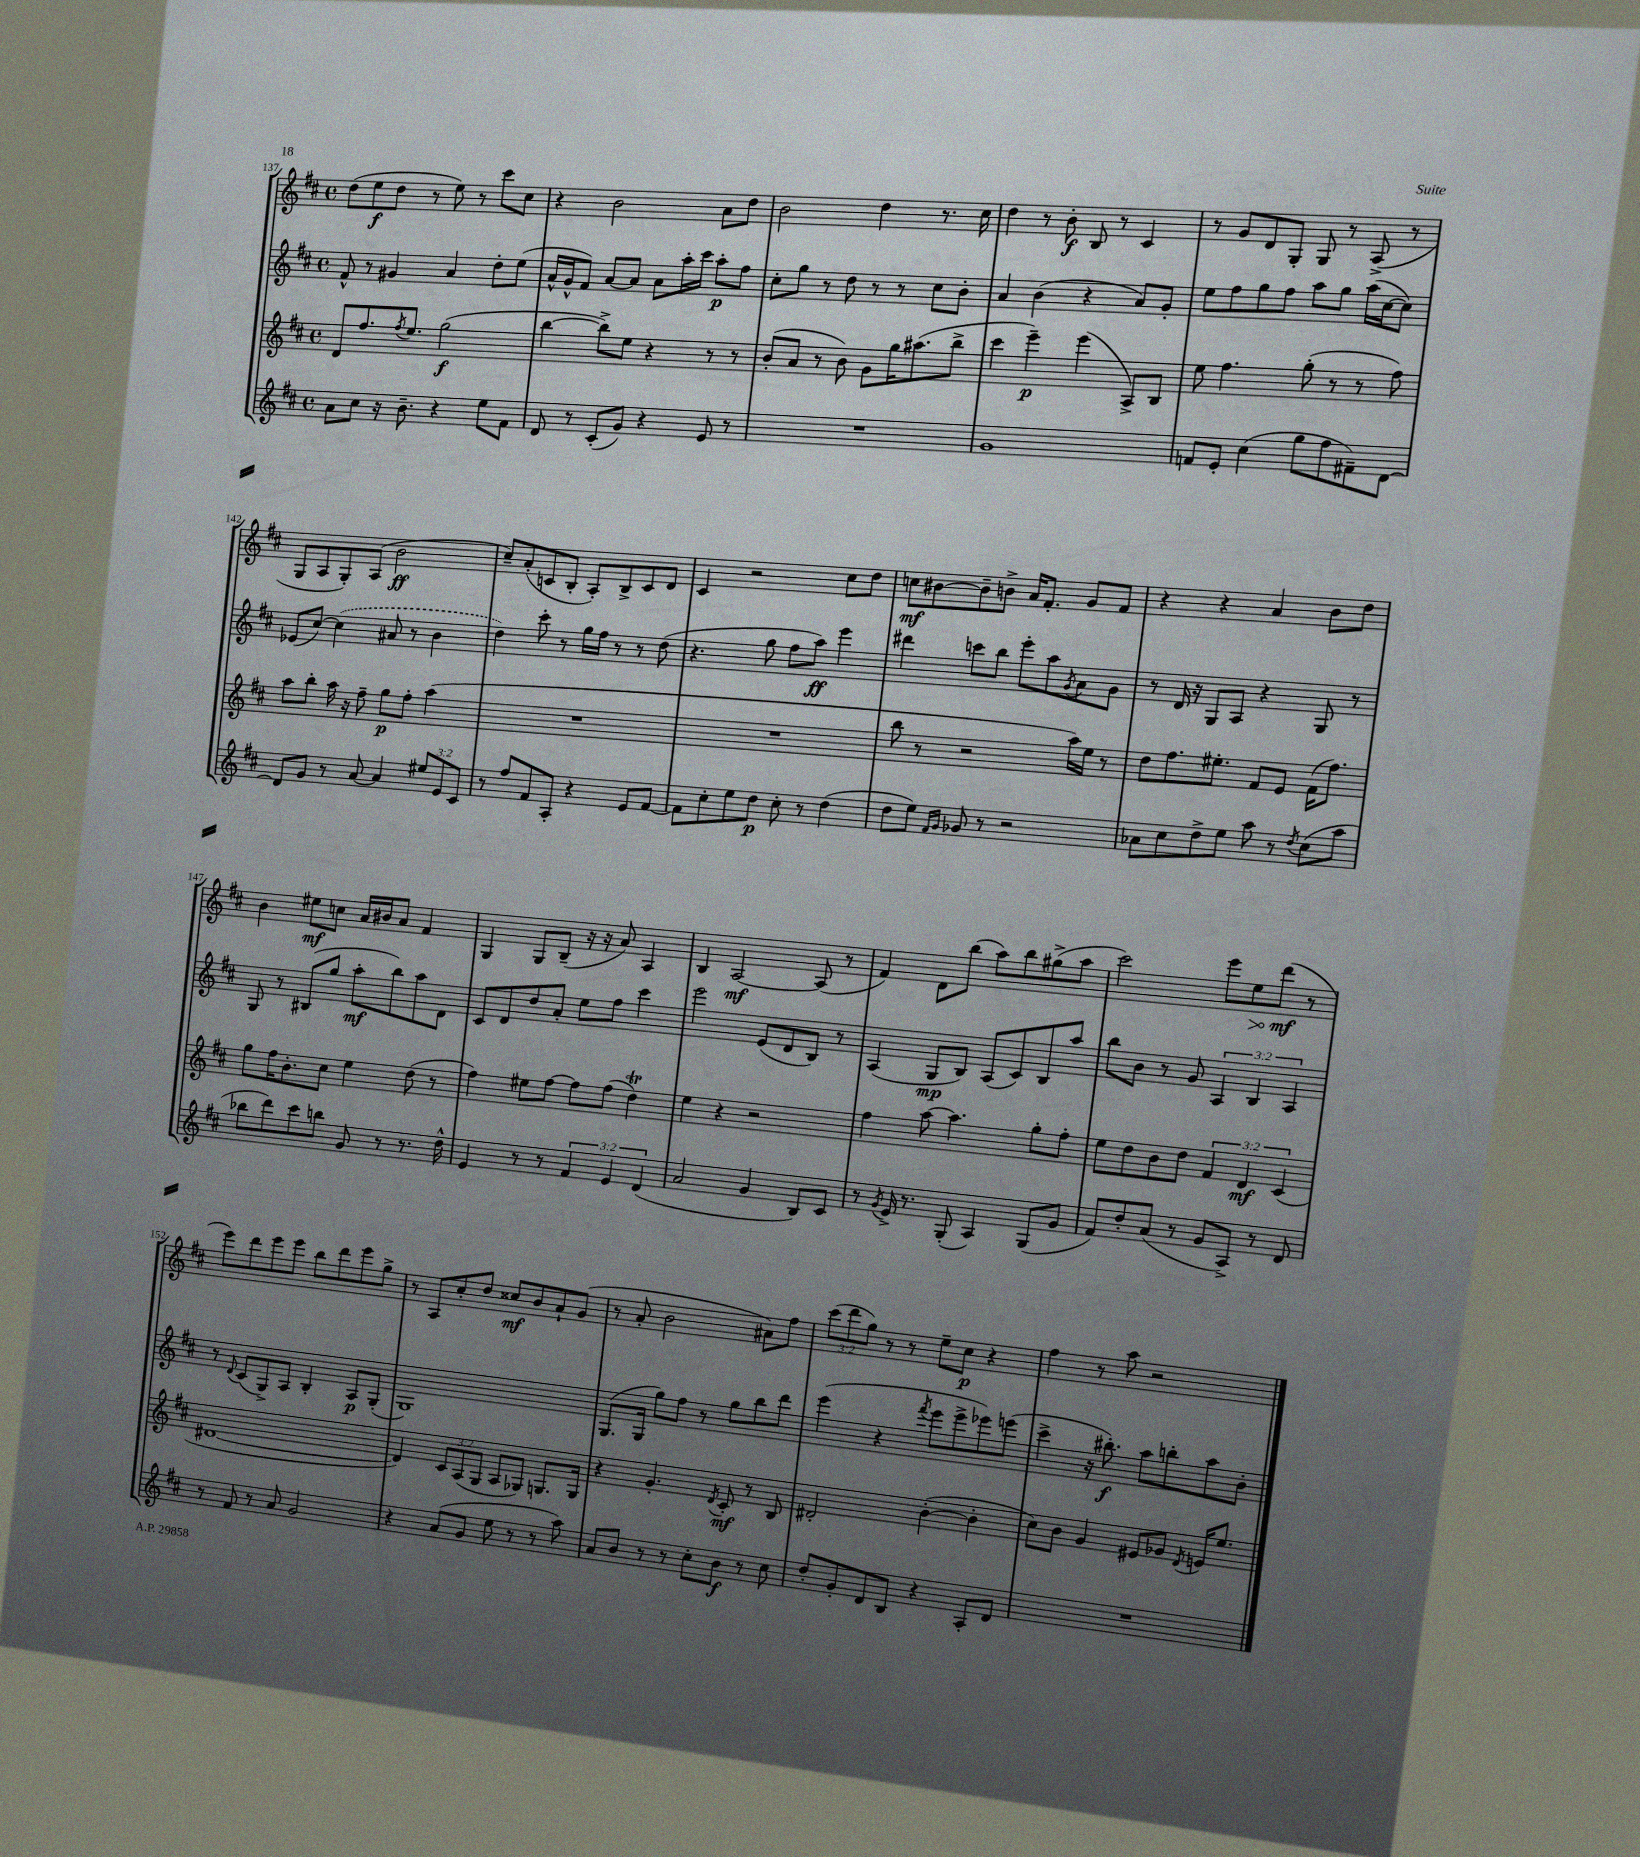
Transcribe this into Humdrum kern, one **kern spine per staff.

**kern	**dynam	**kern	**dynam	**kern	**dynam	**kern	**dynam
*part4	*part4	*part3	*part3	*part2	*part2	*part1	*part1
*staff4	*staff4	*staff3	*staff3	*staff2	*staff2	*staff1	*staff1
*clefG2	*	*clefG2	*	*clefG2	*	*clefG2	*
*k[f#c#]	*	*k[f#c#]	*	*k[f#c#]	*	*k[f#c#]	*
*M4/4	*	*M4/4	*	*M4/4	*	*M4/4	*
*met(c)	*	*met(c)	*	*met(c)	*	*met(c)	*
=137	=137	=137	=137	=137	=137	=137	=137
8a\L	.	8d/L	.	8f#^^/	.	(8dd\L	.
8cc#\J	.	8.ff#/	.	8r	.	8ee\	f
16r	.	.	.	4g#X/	.	8dd\J	.
.	.	8qff#/	.	.	.	.	.
8.b~\	.	8.ee/J	.	.	.	.	.
.	.	.	.	.	.	8r	.
4r	.	(2gg\	f	4a/	.	8ee\)	.
.	.	.	.	.	.	8r	.
8ee\L	.	.	.	8dd'\L	.	8ccc#\L	.
8f#\J	.	.	.	(8ee\J	.	8cc#\J	.
=138	=138	=138	=138	=138	=138	=138	=138
8d/	.	[4bb\	.	16a^^/LL	.	4r	.
.	.	.	.	16g^^/J	.	.	.
8r	.	.	.	8f#/J)	.	.	.
(8c#'/L	.	8bb^\L])	.	[8a/L	.	2b\	.
8g/J)	.	8ee\J	.	8a/J]	.	.	.
4r	.	4r	.	8a\L	.	.	.
.	.	.	.	16aa'\L	.	.	.
.	.	.	.	16ccc#\JJ	.	.	.
8e/	.	8r	.	8aa'\L	p	8a\L	.
8r	.	8r	.	8ff#\J	.	8dd\J	.
=139	=139	=139	=139	=139	=139	=139	=139
1r	.	(8b'/L	.	8cc#'\L	.	2b\	.
.	.	8a/J	.	8gg\J	.	.	.
.	.	8r	.	8r	.	.	.
.	.	8b\)	.	8dd\	.	.	.
.	.	8g\L	.	8r	.	4dd\	.
.	.	16gg\K	.	8r	.	.	.
.	.	(8.aa#X\	.	.	.	.	.
.	.	.	.	8cc#\L	.	8.r	.
.	.	8bb^\J	.	8b'\J	.	.	.
.	.	.	.	.	.	16cc#\	.
=140	=140	=140	=140	=140	=140	=140	=140
1g	.	4ccc#\	.	4a/	.	4dd\	.
.	.	4eee~\)	p	(4b\	.	8r	.
.	.	.	.	.	.	8b'\	f
.	.	(4eee\	.	4r	.	8B/	.
.	.	.	.	.	.	8r	.
.	.	8A^/L)	.	8a/L)	.	4c#/	.
.	.	8B/J	.	8g'/J	.	.	.
=141	=141	=141	=141	=141	=141	=141	=141
8fn/L	.	8ee\	.	8ee\L	.	8r	.
8e'/J	.	4.ff#\	.	8ff#\	.	8g/L	.
(4cc#\	.	.	.	8gg\	.	8d/	.
.	.	.	.	8ff#\J	.	8G'/J	.
8gg\L	.	(8gg'\	.	8aa\L	.	8G/	.
8ff#\	.	8r	.	8gg\J	.	8r	.
8f#X~\)	.	8r	.	(16aa\LL	.	(8A^/	.
.	.	.	.	[16cc#\J	.	.	.
[8d\J	.	8ff#\)	.	8cc#\J])	.	8r	.
!!LO:LB:g=z
=142	=142	=142	=142	=142	=142	=142	=142
8d/L]	.	8aa\L	.	(8e-X/L	.	8G/L	.
8g/J	.	8bb'\J	.	[8cc#/J)	.	8A/	.
8r	.	16aa\	.	(4cc#\]	.	8G'/)	.
.	.	16r	.	.	.	.	.
[8a/	.	8ff#~\	.	.	.	(8A/J	.
4a/]	.	8gg\L	p	8a#X/	.	2b\	ff
.	.	8ff#'\J	.	8r	.	.	.
12ee#X/L	.	(4aa\	.	4b\	.	.	.
12e/	.	.	.	.	.	.	.
12c#/J	.	.	.	.	.	.	.
=143	=143	=143	=143	=143	=143	=143	=143
8r	.	1r	.	4dd\)	.	8cc#~/L)	.
8ff#/L	.	.	.	.	.	(8a'/	.
8f#/	.	.	.	8ccc#'\	.	8cn/	.
8A'/J	.	.	.	8r	.	8B'/J	.
4r	.	.	.	16gg\LL	.	8A'/L)	.
.	.	.	.	16ff#\JJ	.	.	.
.	.	.	.	8r	.	8B^/	.
8e/L	.	.	.	8r	.	8c/	.
[8f#/J	.	.	.	(8dd\	.	8d/J	.
=144	=144	=144	=144	=144	=144	=144	=144
8f#\L]	.	1r	.	4.r	.	4c#/	.
8cc#'\	.	.	.	.	.	.	.
8ee\	.	.	.	.	.	2r	.
8dd\J	p	.	.	8gg\	.	.	.
8cc#'\	.	.	.	8ff#\L	.	.	.
8r	.	.	.	8aa\J)	ff	.	.
(4dd\	.	.	.	4eee\	.	8cc#\L	.
.	.	.	.	.	.	8dd\J	.
=145	=145	=145	=145	=145	=145	=145	=145
8dd\L	.	8bb\	.	4ddd#X\	.	8ccn\L	mf
8ee\J)	.	8r	.	.	.	[8b#X\	.
16qqf#/LL	.	.	.	.	.	.	.
16qqg/JJ	.	.	.	.	.	.	.
8g-X/	.	2r	.	8cccn\L	.	8b#~\]	.
8r	.	.	.	8bb\J	.	8bn^\J	.
2r	.	.	.	8eee'\L	.	16a/KL	.
.	.	.	.	.	.	8.f#'/J	.
.	.	.	.	8aa\	.	.	.
.	.	.	.	8qg/	.	.	.
.	.	16aa\LL)	.	8a\	.	8g/L	.
.	.	16ee\JJ	.	.	.	.	.
.	.	8r	.	8g\J	.	8f#/J	.
=146	=146	=146	=146	=146	=146	=146	=146
8a-X\L	.	8dd\L	.	8r	.	4r	.
8cc#\	.	8.ff#\	.	16d/	.	.	.
.	.	.	.	16r	.	.	.
8dd^\	.	.	.	8G/L	.	4r	.
.	.	8.ee#X'\J	.	.	.	.	.
8ee\J	.	.	.	8A/J	.	.	.
8aa\	.	8f#/L	.	4r	.	4a/	.
8r	.	8e/J	.	.	.	.	.
8qdd/	.	.	.	.	.	.	.
(8cc#\L	.	(16f#\KL	.	8G/	.	8b\L	.
.	.	8.ff#\J)	.	.	.	.	.
8aa\J	.	.	.	8r	.	8dd\J	.
!!LO:LB:g=z
=147	=147	=147	=147	=147	=147	=147	=147
8bb-X\L	.	8gg\L	.	8G/	.	4b\	.
8ddd\)	.	16ff#\K	.	8r	.	.	.
.	.	8.b'\	.	.	.	.	.
8ccc#\	.	.	.	(8B#X/L	.	8ee#X\L	mf
8bbn\J	.	8cc#\J	.	8gg/J	.	8ccn\J	.
8g/	.	4ee\	.	8aa'\L	mf	16a/LL	.
.	.	.	.	.	.	16b#X/J	.
8r	.	.	.	8bb\)	.	8a/J	.
8.r	.	(8dd\	.	8aa\	.	4f#/	.
.	.	8r	.	8d\J	.	.	.
16dd^^\	.	.	.	.	.	.	.
=148	=148	=148	=148	=148	=148	=148	=148
4e/	.	4ff#\)	.	8c#/L	.	4G/	.
.	.	.	.	8d/	.	.	.
8r	.	8ee#X\L	.	8dd/	.	8G/L	.
8r	.	[8ff#\J	.	8a'/J	.	(8B~/J	.
6f#/	.	8ff#\L]	.	8ee\L	.	16r	.
.	.	.	.	.	.	16r	.
.	.	(8ff#\J	.	8ff#\J	.	8a/)	.
6e/	.	.	.	.	.	.	.
.	.	4ddT\)	.	4ccc#\	.	4A/	.
(6d/	.	.	.	.	.	.	.
=149	=149	=149	=149	=149	=149	=149	=149
2a/	.	4ee\	.	2eee\	.	4B/	.
.	.	4r	.	.	.	[2A/	mf
4g/	.	2r	.	(8e/L	.	.	.
.	.	.	.	8d/	.	.	.
8B/L)	.	.	.	8B/J)	.	(8A/]	.
8c#/J	.	.	.	8r	.	8r	.
=150	=150	=150	=150	=150	=150	=150	=150
8r	.	4ff#\	.	(4A/	.	4f#/)	.
8qg/	.	.	.	.	.	.	.
16e^/	.	.	.	.	.	.	.
8.r	.	.	.	.	.	.	.
.	.	[8aa\	.	8G/L	mp	8d\L	.
(8G'/	.	4.aa\]	.	8B/J)	.	(8bb\J	.
4A/)	.	.	.	(8A/L	.	8aa\L)	.
.	.	.	.	8c#/)	.	8bb\	.
(8G/L	.	8gg'\L	.	8B/	.	(8gg#X^\	.
8g/J	.	8ff#'\J	.	8aa/J	.	8aa\J	.
=151	=151	=151	=151	=151	=151	=151	=151
8f#/L)	.	8ee\L	.	8bb\L	.	2ccc#\)	.
8dd'/	.	8dd\	.	8b\J	.	.	.
(8a/J	.	8b\	.	8r	.	.	.
8r	.	8dd\J	.	8g/	.	.	.
8g/L	.	6f#/	.	6A/	.	8eee\L	.
!	!	!	!	!	!	!	!LO:HP:b
8A^/J)	.	.	.	.	.	8ee\	>
.	.	6d/	mf	6B/	.	.	.
8r	.	.	.	.	.	(8ddd\J	mf
.	.	(6c#/	.	6A/	.	.	.
8d/	.	.	.	.	.	8r	]
!!LO:LB:g=z
=152	=152	=152	=152	=152	=152	=152	=152
8r	.	[1d#X	.	8r	.	8eee\L)	.
.	.	.	.	8qqd/	.	.	.
8f#/	.	.	.	(8c#/L	.	8ddd\	.
8r	.	.	.	8G^/)	.	8eee\	.
8a/	.	.	.	8A/J	.	8eee\J	.
2g/	.	.	.	4B'/	.	8bb\L	.
.	.	.	.	.	.	8ddd\	.
.	.	.	.	8A/L	p	8eee\	.
.	.	.	.	(8G'/J	.	8gg^\J	.
=153	=153	=153	=153	=153	=153	=153	=153
4r	.	4d#/])	.	1G)	.	8r	.
.	.	.	.	.	.	8A/L	.
(8a/L	.	12c#/L	.	.	.	8cc#'/	.
.	.	(12A/	.	.	.	.	.
8g/J	.	.	.	.	.	8dd/J	.
.	.	12G/J	.	.	.	.	.
8ee\	.	8A/L	.	.	.	8cc##X/L	mf
8r	.	8G-X/J)	.	.	.	8b/	.
8r	.	8.Gn/L	.	.	.	8a`/	.
8aa\)	.	.	.	.	.	(8g/J	.
.	.	16G/Jk	.	.	.	.	.
=154	=154	=154	=154	=154	=154	=154	=154
8a/L	.	4r	.	(8.G/L	.	8r	.
8b/J	.	.	.	.	.	8a'/	.
.	.	.	.	16G/Jk	.	.	.
8r	.	4.g'/	.	8gg\L)	.	2b\	.
8r	.	.	.	8ff#\J	.	.	.
8cc#'\L	.	.	.	8r	.	.	.
.	.	8qd/	.	.	.	.	.
8b\J	f	8c#'/	mf	8gg\L	.	.	.
8r	.	8r	.	8bb\	.	8a#X\L)	.
8cc#\	.	8B/	.	8ddd\J	.	8ff#\J	.
=155	=155	=155	=155	=155	=155	=155	=155
8dd'/L	.	2d#X'/	.	(4eee\	.	(12ccc#\L	.
.	.	.	.	.	.	12ddd\	.
8g'/	.	.	.	.	.	.	.
.	.	.	.	.	.	12gg\J)	.
8d/	.	.	.	4r	.	8r	.
8B/J	.	.	.	.	.	8r	.
.	.	.	.	8qfff#/	.	.	.
4r	.	([4b'\	.	8eee\L	.	8ee~\L	.
.	.	.	.	8eee^\	.	8cc#\J	p
8A'/L	.	4b'\]	.	8eee-X\)	.	4r	.
8d/J	.	.	.	(8eeen\J	.	.	.
=156	=156	=156	=156	=156	=156	=156	=156
1r	.	8cc#\L)	.	4ccc#^\	.	4ff#\	.
.	.	8b\J	.	.	.	.	.
.	.	4g/	.	16r	.	8r	.
.	.	.	.	8.bb#X'\)	f	.	.
.	.	.	.	.	.	8aa\	.
.	.	8e#X/L	.	8aa\L	.	2r	.
.	.	8g-X/J	.	8bbn'\	.	.	.
.	.	8qd/	.	.	.	.	.
.	.	16en/KL	.	8aa\	.	.	.
.	.	8.ee/J	.	.	.	.	.
.	.	.	.	8b'\J	.	.	.
==	==	==	==	==	==	==	==
*-	*-	*-	*-	*-	*-	*-	*-
